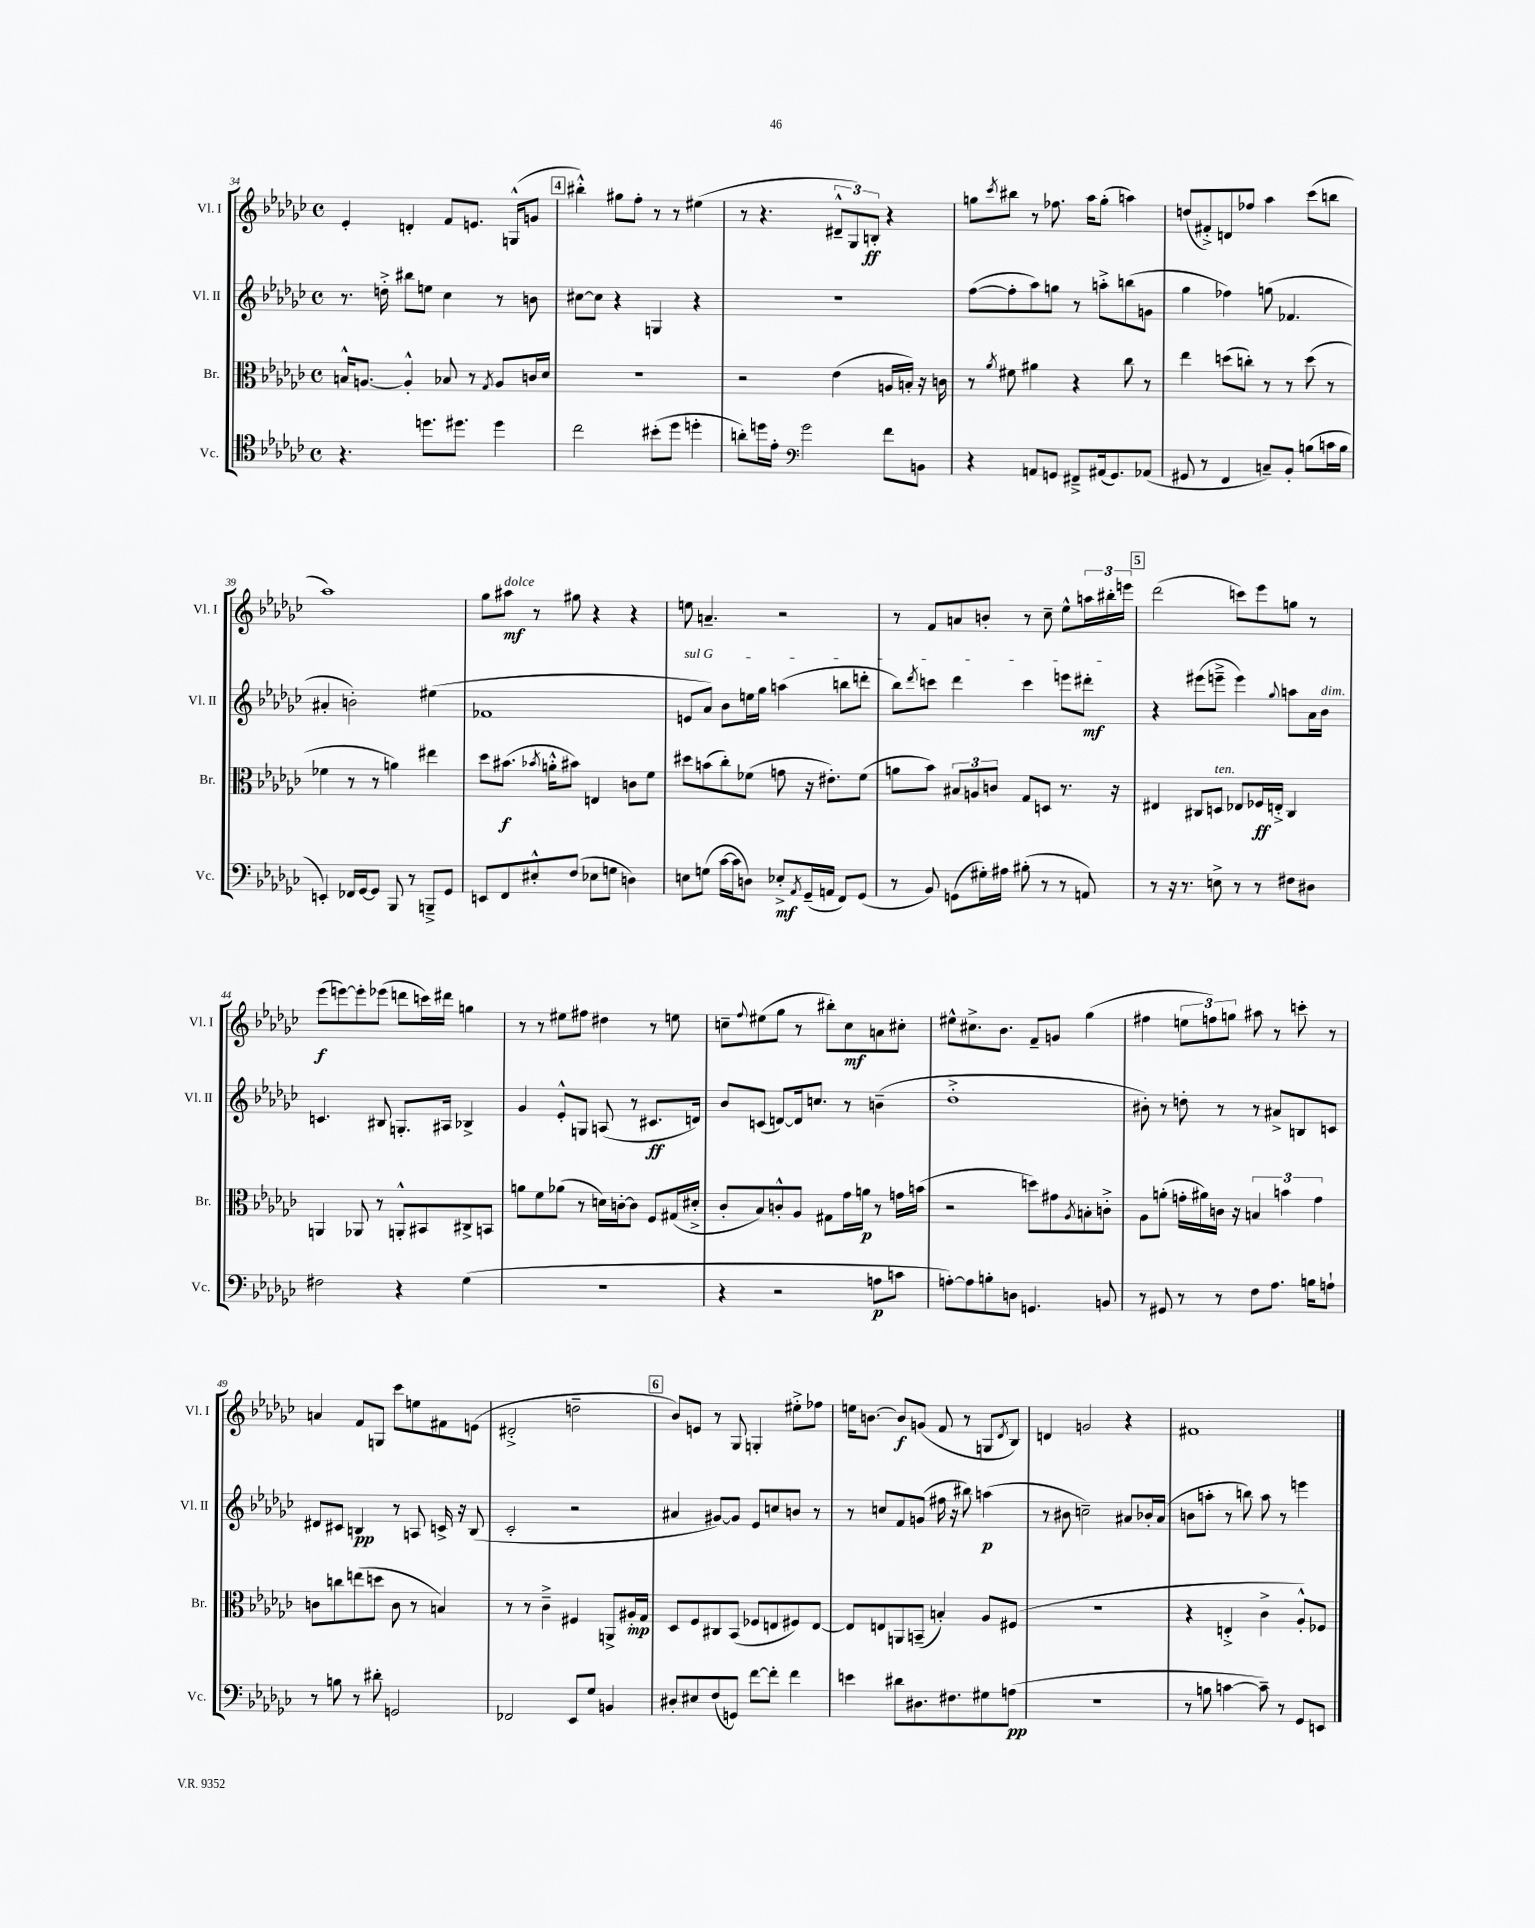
<<
\new StaffGroup <<
\new Staff = "s0" \with { instrumentName = "Vl. I" shortInstrumentName = "Vl. I" } {
    \clef treble \key ges \major \defaultTimeSignature \time 4/4
    ees'4-. d'4-. f'8 e'8. g16-^( g'8 |
    \mark \markup { \box "4" } bis''4-.-^) gis''8 f''8-. r8 r8 eis''4( |
    r8 r4. \tuplet 3/2 { dis'8---^ ges8) b8-.\ff } r4 |
    g''8 \acciaccatura { ces'''8 } bis''8 r8 fes''8. aes''16 g''8-.( a''4) |
    d''8( fis'8-.->) d'8 fes''8 aes''4 ces'''8( b''8 |
    aes''1) |
    ges''8 ais''8\mf^\markup { \italic "dolce" } r8 gis''8 r4 r4 |
    e''8 a'4.-- r2 |
    r8 f'8 a'8 b'8-. r8 ces''8-- ees''8-^ \tuplet 3/2 { a''16 bis''16-. e'''16 } |
    \mark \markup { \box "5" } des'''2( c'''8) ees'''8 g''8 r8 |
    ees'''8\f( e'''8~) e'''8-. ees'''8( d'''8 c'''16) dis'''16 g''4 |
    r8 r8 eis''8 fis''8 dis''4 r8 e''8 |
    c''8-- \appoggiatura { f''8 } eis''8( ges''8 r8 bis''8-.) c''8\mf a'8 cis''8-. |
    eis''8-^ cis''8.-> bes'8. f'8-- g'8 ges''4( |
    fis''4 \tuplet 3/2 { e''8 f''8) g''8 } ais''8 r8 c'''8-. r8 |
    a'4 f'8 g8 ces'''8 e''8 fis'8 e'8( |
    dis'2-.-> d''2-- |
    \mark \markup { \box "6" } bes'8) e'8 r8 ges8 g4-. eis''8-.-> fes''8 |
    e''16 b'8.~ b'8\f g'8( f'8 r8 g8 \acciaccatura { des'8 } bes8) |
    d'4 g'2 r4 |
    fis'1 \bar "|." |
}
\new Staff = "s1" \with { instrumentName = "Vl. II" shortInstrumentName = "Vl. II" } {
    \clef treble \key ges \major \defaultTimeSignature \time 4/4
    r8. d''16-.-> bis''8 e''8 ces''4 r8 b'8 |
    \mark \markup { \box "4" } cis''8~ cis''8 r4 g4 r4 |
    R1 |
    f''8~( f''8-. aes''8) g''8 r8 a''8-.-> b''8( g'8 |
    ges''4 fes''4) g''8( fes'4. |
    ais'4-. b'2-.) eis''4( |
    fes'1 |
    \once \override TextSpanner.bound-details.left.text = \markup { \italic "sul G" } e'8\startTextSpan aes'8) bes'8 e''16 ges''16 a''4( b''8 d'''8-. |
    bes''8) \acciaccatura { des'''8 } c'''8 des'''4 c'''4 e'''8 dis'''8-.\mf\stopTextSpan |
    \mark \markup { \box "5" } r4 eis'''8( e'''8---> e'''4) \appoggiatura { ges''8 } a''8 aes'16 bes'16^\markup { \italic "dim." } |
    c'4. bis8 g8.-. ais16 bes4-> |
    ges'4 ees'8-.-^ g8 a8( r8 cis'8.\ff d'16) |
    bes'8 c'8( d'8~) d'16 c''8. r8 b'4--( |
    des''1-.-> |
    bis'8-.) r8 d''8-. r8 r8 ais'8-> b8 c'8 |
    dis'8 cis'8 b4\pp r8 a8 c'16-> r16 b8( |
    ces'2-. r2 |
    \mark \markup { \box "6" } ais'4 gis'8~) gis'8 ees'8 c''8 b'8 r8 |
    r8 c''8 f'8 g'8( fis''16 r16 bis''8) a''4\p( |
    r8 bis'8 c''2--) ais'8 bes'16-. ais'16( |
    b'8 a''8-. r8 b''8) a''8 r8 e'''4 \bar "|." |
}
\new Staff = "s2" \with { instrumentName = "Br." shortInstrumentName = "Br." } {
    \clef alto \key ges \major \defaultTimeSignature \time 4/4
    b16-^ a8.~ a4-.-^ bes8 r8 \acciaccatura { ges8 } a8 c'16 des'16 |
    \mark \markup { \box "4" } r1 |
    r2 ees'4( a16 b16-.) r16 c'16 |
    r8 \acciaccatura { aes'8 } fis'8 ais'4 r4 ces''8 r8 |
    ees''4 d''8( c''8-.) r8 r8 d''8( r8 |
    fes'4 r8 r8 a'4) eis''4 |
    des''8 bis'8.\f( \acciaccatura { bes'8 } a'16-.-^ bis'8) e4 c'8 f'8 |
    dis''8 b'8( ces''8-.) fes'8( g'8 r16 eis'8.-.) fes'8( |
    a'8 bes'8) \tuplet 3/2 { bis8 a8 c'8 } ges8 d8 r8. r16 |
    \mark \markup { \box "5" } eis4 cis8 d8^\markup { \italic "ten." } ees8 fes16\ff e16-.-> cis4 |
    a,4 aes,8 r8 a,8-.-^ bis,8 cis8-> b,8 |
    a'8 f'8 aes'8( r8 d'16) c'16~-. c'8 f8 gis16( dis'16-.-> |
    ces'8-. bes8) c'8-.-^ aes8 gis8 ges'16 a'16\p r8 g'16 b'16( |
    r2 d''8) gis'8 \acciaccatura { aes8 } b8-. c'8-.-> |
    aes8 a'8-.( g'16-. ais'16) c'16 r16 \tuplet 3/2 { b4 b'4 g'4 } |
    c'8 c''8 e''8( d''8 c'8 r8 b4) |
    r8 r8 ces'4---> fis4 a,8-> ais16-.\mp ges16 |
    \mark \markup { \box "6" } des8 f8 cis8 bes,8( fes8 e8 fis8) e8~ |
    e8 e8 a,8 b,8--( b4-.) aes8 fis8( |
    R1 |
    r4 e4-.-> ces'4-> aes8-.-^) fes8 \bar "|." |
}
\new Staff = "s3" \with { instrumentName = "Vc." shortInstrumentName = "Vc." } {
    \clef tenor \key ges \major \defaultTimeSignature \time 4/4
    r4. d''8. dis''8. dis''4 |
    \mark \markup { \box "4" } ces''2 bis'8-.( des''8 d''4-. |
    a'8-.) d''16 ees'16-. \clef bass ges'2 f'8 b,8 |
    r4 a,8 g,8 fis,8---> ais,16( g,8.) aes,8( |
    gis,8 r8 f,4 c8--) bes,8-. b8( c'16 b16 |
    e,4-.) fes,16 ges,16~ ges,8 bes,,8 r8 b,,8---> ges,8 |
    e,8 f,8 eis8-.-^ f8( ees8 g8 d4) |
    e8 g8( ces'16~ ces'16 d8) ees8-.->\mf \acciaccatura { aes,8 } ges,16--( a,16 f,8) ges,8( |
    r8 bes,8) g,8( gis16-.) ais16 bis8-.( r8 r8 a,8) |
    \mark \markup { \box "5" } r8 r16 r8. e8-> r8 r8 fis8 dis8 |
    fis2 r4 ges4( |
    R1 |
    r4 r2 a8\p c'8 |
    a8~-.) a8 b8-. d8 g,4. b,8 |
    r8 gis,8 r8 r8 f8 aes8. b16 a8-! |
    r8 b8 r8 dis'8-. g,2 |
    fes,2 ees,8 ges8 b,4 |
    \mark \markup { \box "6" } dis8-. eis8 f8( g,8) f'8~ f'8-. f'4 |
    e'4 dis'8 dis8. fis8. gis8 a8\pp( |
    R1 |
    r8 b8 c'4~ c'8--) r8 ges,8 e,8 \bar "|." |
}
>>
>>
\layout { \context { \Score currentBarNumber = #34 } }
